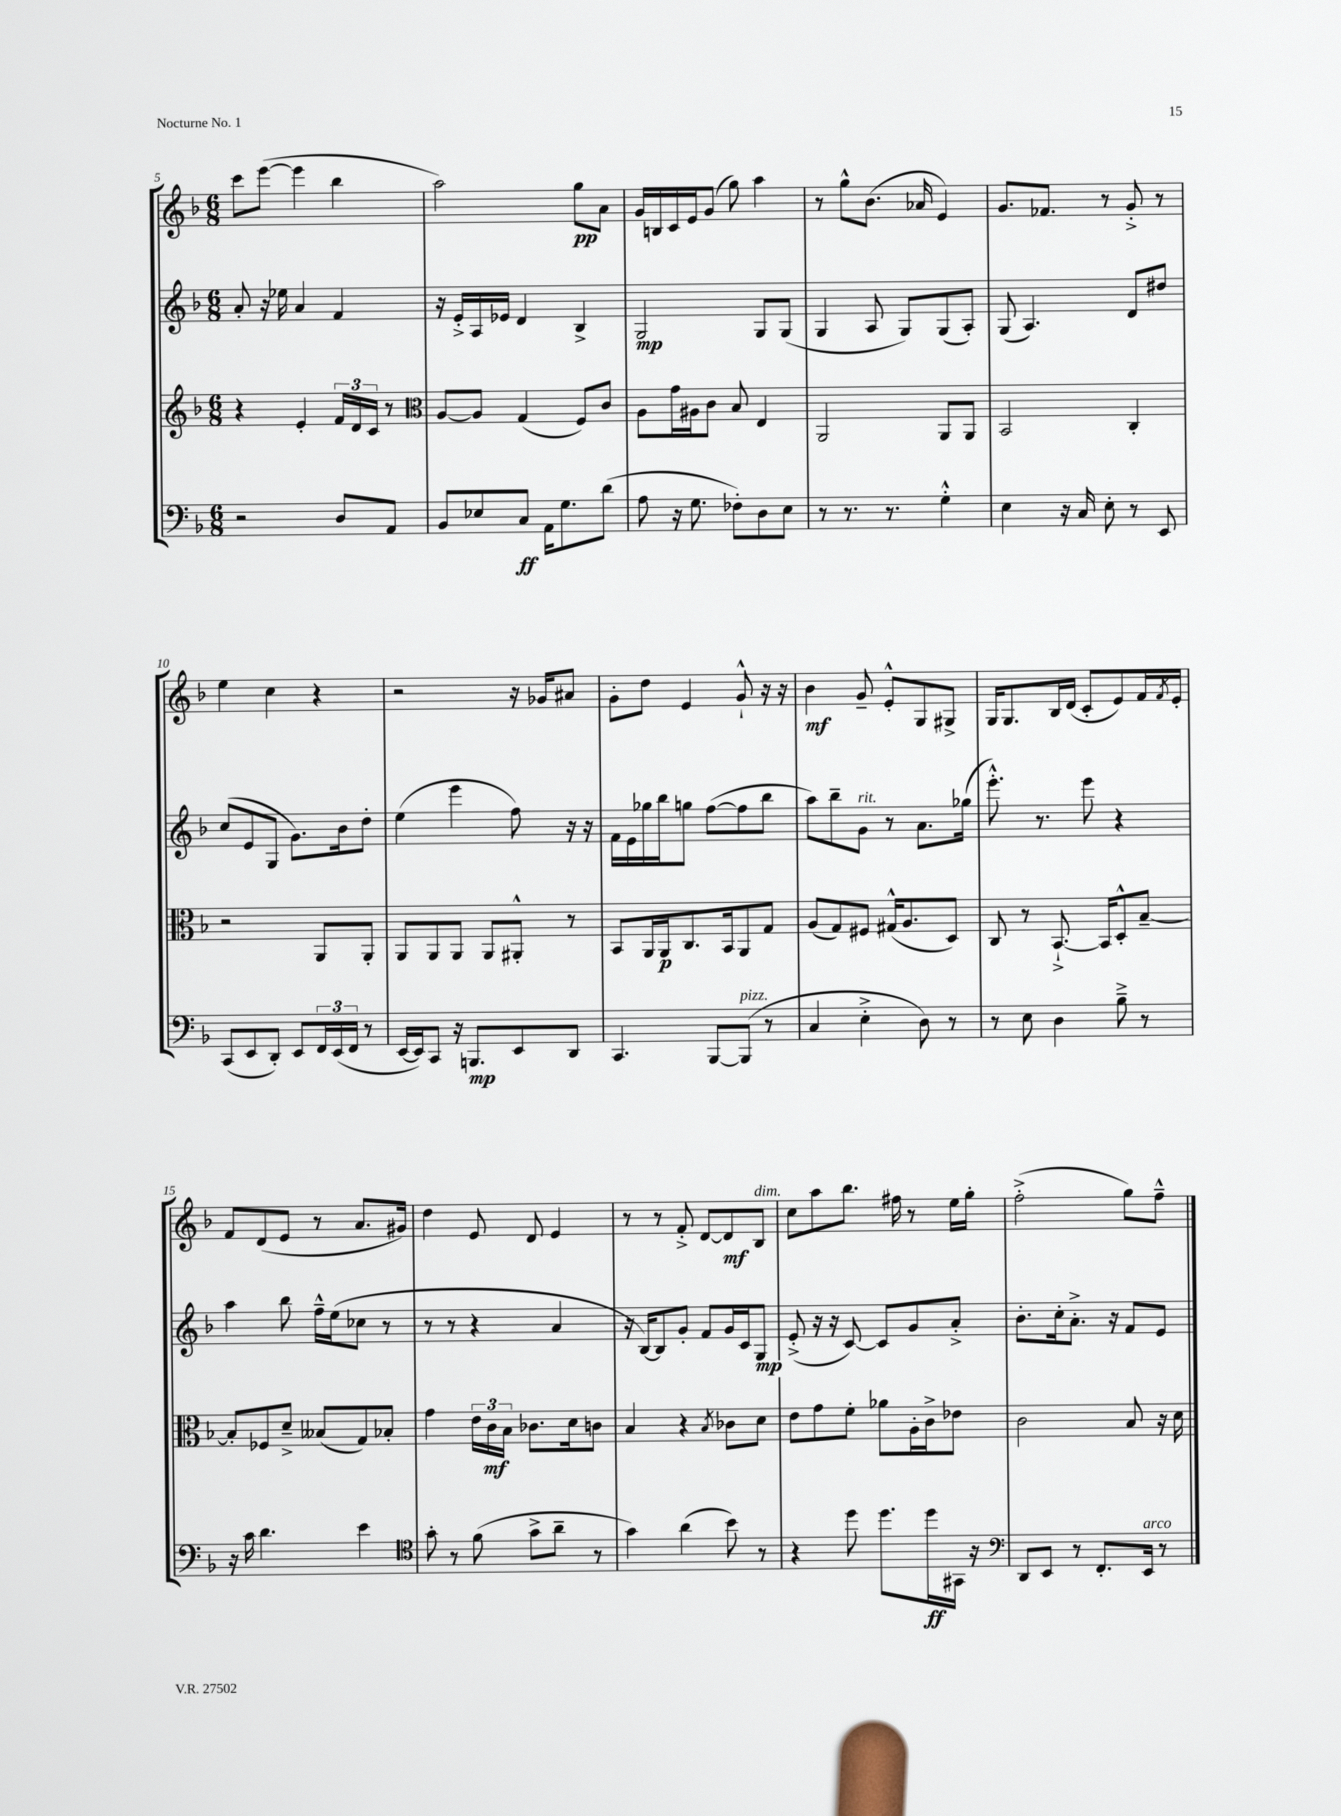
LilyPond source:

<<
\new StaffGroup <<
\new Staff = "s0" {
    \clef treble \key f \major \numericTimeSignature \time 6/8
    c'''8 e'''8~( e'''4 bes''4 |
    a''2) g''8\pp a'8 |
    g'16 b16 c'16 e'16 g'8( g''8) a''4 |
    r8 g''8-^ bes'8.( aes'16 e'4) |
    g'8. fes'8. r8 g'8-.-> r8 |
    e''4 c''4 r4 |
    r2 r16 ges'16 ais'8 |
    g'8-. d''8 e'4 g'8-!-^ r16 r16 |
    bes'4\mf g'8-- e'8-.-^ g8 gis8-> |
    g16 g8. bes16 d'16( c'8-. e'8) f'16 \acciaccatura { f'8 } e'16-. |
    f'8 d'8( e'8 r8 a'8. gis'16) |
    d''4 e'8 d'8 e'4 |
    r8 r8 f'8-.-> d'8~ d'8\mf bes8^\markup { \italic "dim." } |
    c''8 a''8 bes''8. fis''16 r8 e''16 g''16-. |
    f''2-.->( g''8) f''8---^ \bar "|." |
}
\new Staff = "s1" {
    \clef treble \key f \major \numericTimeSignature \time 6/8
    a'8-. r16 ees''16 a'4 f'4 |
    r16 e'16-.-> a16 ees'16 d'4 bes4-> |
    g2\mp g8 g8( |
    g4 a8 g8) g8( a8-.) |
    g8( a4.) d'8 dis''8 |
    c''8( e'8 g8 g'8.) bes'16 d''8-. |
    e''4( e'''4 f''8) r16 r16 |
    f'16 e'16 ges''16 bes''16 g''8 f''8~( f''8 bes''8 |
    a''8) bes''8-- g'8^\markup { \italic "rit." } r8 a'8. ges''16( |
    e'''8.-.-^) r8. e'''8 r4 |
    a''4 bes''8 f''16---^ e''16( ces''8 r8 |
    r8 r8 r4 a'4 |
    r16 bes16~) bes8 g'8-. f'8 g'16 c'16 g8\mp |
    e'8-.->( r16 r16 c'8~) c'8 g'8 a'8-.-> |
    bes'8.-. c''16-. a'8.-.-> r16 f'8 e'8 \bar "|." |
}
\new Staff = "s2" {
    \clef treble \key f \major \numericTimeSignature \time 6/8
    r4 e'4-. \tuplet 3/2 { f'16 d'16 c'16 } r8 |
    \clef alto a8~ a8 g4( f8) c'8 |
    a8 g'16 ais16 c'8 bes8 e4 |
    a,2 a,8 a,8 |
    bes,2 c4-. |
    r2 a,8 a,8-. |
    a,8 a,8 a,8 a,8 ais,8-.-^ r8 |
    bes,8 a,16 a,16\p c8. bes,16 a,8 g8 |
    a8( g8) fis8 gis16-^( a8. d8) |
    c8 r8 bes,8.~-!-> bes,16 d8-.-^ bes8~-- |
    bes8-. fes8 d'8---> beses8( g8) bes8-. |
    g'4 \tuplet 3/2 { e'16 c'16\mf bes16 } ces'8. d'16 c'8 |
    bes4 r4 \acciaccatura { bes8 } ces'8 d'8 |
    e'8 g'8 f'8-. aes'8 a16-. c'16-> ees'8 |
    c'2 bes8 r16 d'16 \bar "|." |
}
\new Staff = "s3" {
    \clef bass \key f \major \numericTimeSignature \time 6/8
    r2 d8 a,8 |
    bes,8 ees8 c8\ff a,16 g8. d'8( |
    a8 r16 g8. fes8-.) d8 e8 |
    r8 r8. r8. g4-.-^ |
    e4 r16 c16 e8-. r8 e,8 |
    c,8( e,8 d,8-.) e,8 \tuplet 3/2 { f,16 e,16( f,16 } r8 |
    e,16~ e,16) c,8 r16 b,,8.\mp e,8 d,8 |
    c,4. bes,,8~ bes,,8^\markup { \italic "pizz." }( r8 |
    c4 e4-.-> d8) r8 |
    r8 e8 d4 bes8---> r8 |
    r16 c'16 d'4. e'4 |
    \clef tenor g'8-. r8 f'8( g'8-> a'8-- r8 |
    g'4) a'4( bes'8) r8 |
    r4 d''8 d''8. d''16\ff gis,16 r16 |
    \clef bass d,8 e,8 r8 f,8.-. e,16^\markup { \italic "arco" } r8 \bar "|." |
}
>>
>>
\layout { \context { \Score currentBarNumber = #5 } }
